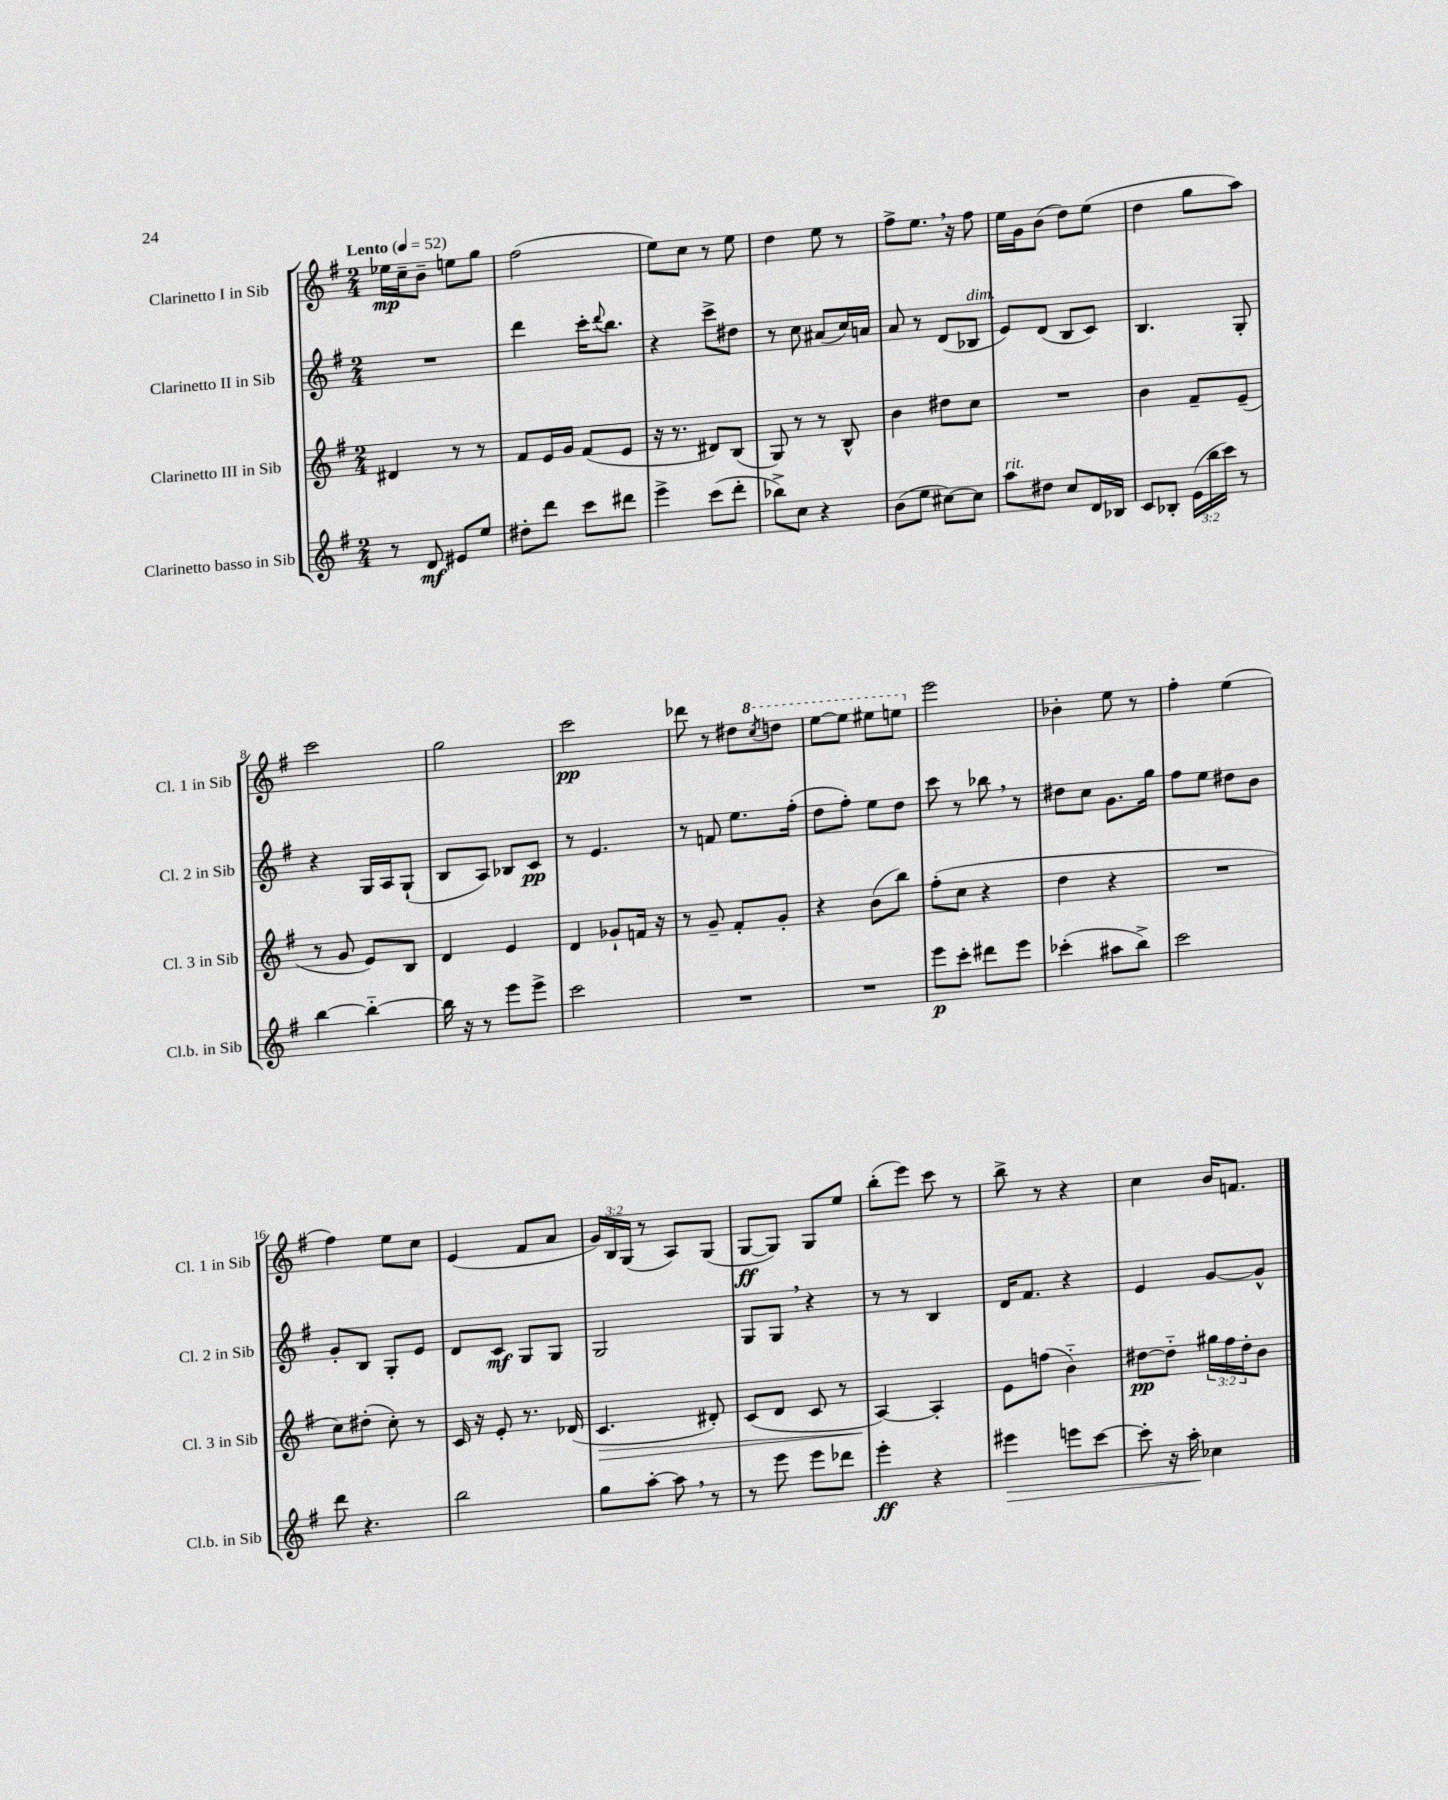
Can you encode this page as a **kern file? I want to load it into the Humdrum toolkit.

**kern	**kern	**kern	**kern
*staff4	*staff3	*staff2	*staff1
*clefG2	*clefG2	*clefG2	*clefG2
*k[f#]	*k[f#]	*k[f#]	*k[f#]
*M2/4	*M2/4	*M2/4	*M2/4
*MM52	*MM52	*MM52	*MM52
8r	4d#	2r	16ee-
.	.	.	16cc~
8d	.	.	8b~
8e#	8r	.	8ee
8ee	8r	.	8gg
=	=	=	=
8dd#'	8f#	4ddd	(2ff#
8ddd	16e	.	.
.	16g	.	.
8ccc	(8f#	16ccc'	.
.	.	8qqddd	.
.	.	8.bb	.
8ddd#	8e	.	.
=	=	=	=
4eee^	16r	4r	8ee)
.	8.r	.	.
.	.	.	8cc
(8ccc	8d#)	8ccc^	8r
8ddd'	(8B	8dd#	8ee
=	=	=	=
8bb-^)	8G)	8r	4dd
8cc	8r	8cc	.
4r	8r	(8a#	8ee
.	8B^^	16cc)	8r
.	.	16a	.
=	=	=	=
(8b	4b	8a	8ff#^
8ee	.	8r	8.ee
[8cc#)	8dd#	(8d	.
.	.	.	16r
8cc#]	8cc	8B-	8ff#
=	=	=	=
8aa	2r	8e)	16ee
.	.	.	16g
8dd#	.	(8d	(8b
8cc	.	8B	8dd)
16d	.	8c)	(8ee
16B-	.	.	.
=	=	=	=
8c	4b	4.B	4dd
8B-'	.	.	.
(24e	8f#~	.	8gg
24bb	.	.	.
24ccc)	.	.	.
8r	(8e~	8G'	8aa)
=	=	=	=
[4bb	8r	4r	2ccc
.	8g	.	.
4bb'~_	8e)	16G	.
.	.	16A	.
.	8B	(8G`	.
=	=	=	=
16bb]	4d	8B	2gg
16r	.	.	.
8r	.	8A)	.
8eee	4e	8B-	.
8eee^	.	8c	.
=	=	=	=
2ccc	4d	8r	2ccc
.	.	4.e	.
.	8g-`	.	.
.	16f	.	.
.	16r	.	.
=	=	=	=
2r	8r	8r	8ddd-
.	8g~	8f	8r
.	8f#'	8.ee	8dd#
.	.	.	8qccc
.	8g'	.	8ddd
.	.	(16ff#'	.
=	=	=	=
2r	4r	8dd	[8eee
.	.	8ff#')	8eee]
.	(8b	8ee	8eee#
.	8bb)	8dd	8eee
=	=	=	=
8eee	(8ff#'	8ccc	2eee
8ccc'	8cc	8r	.
8ddd#	4r	8bb-	.
8eee	.	8r	.
=	=	=	=
(4ccc-'	4dd	8dd#	4b-'
.	.	8cc	.
8aa#	4r	8.g	8ee
8bb^)	.	.	8r
.	.	16gg	.
=	=	=	=
2ccc	2r	8ff#	4ff#'
.	.	8ee	.
.	.	8dd#	(4ee
.	.	8b	.
=	=	=	=
8ddd	8cc)	8g'	4ff#)
4.r	(8dd#'	8B	.
.	8cc')	8G'	8ee
.	8r	8e	8cc
=	=	=	=
2bb	16c	8d	(4e
.	16r	.	.
.	8e'	8c	.
.	8.r	8G	8f#
.	.	8G	8a
.	(16d-	.	.
=	=	=	=
8gg	4.c	2G	24g)
.	.	.	24B
.	.	.	(24G
[8aa'	.	.	8r
8aa]	.	.	8A)
8r	8d#')	.	(8G
=	=	=	=
8r	(8c	8G	[8G
8eee	8d	8G	8G])
8eee	8c	4r	8G
8ddd-	8r	.	8ee
=	=	=	=
4eee'	[4A)	8r	(8bb'
.	.	8r	8eee)
4r	4A']	4B	8ccc
.	.	.	8r
=	=	=	=
4eee#	8e	16d	8bb^
.	.	8.f#	.
.	(8ff	.	8r
8eee	4b'~)	4r	4r
[8ccc	.	.	.
=	=	=	=
8ccc']	[8dd#	4e	4cc
16r	8dd#'~]	.	.
16aa'	.	.	.
4cc-	24gg#	[8g	16b
.	24ff#	.	.
.	.	.	8.f
.	24dd#'	.	.
.	8b	8g^^]	.
==	==	==	==
*-	*-	*-	*-
